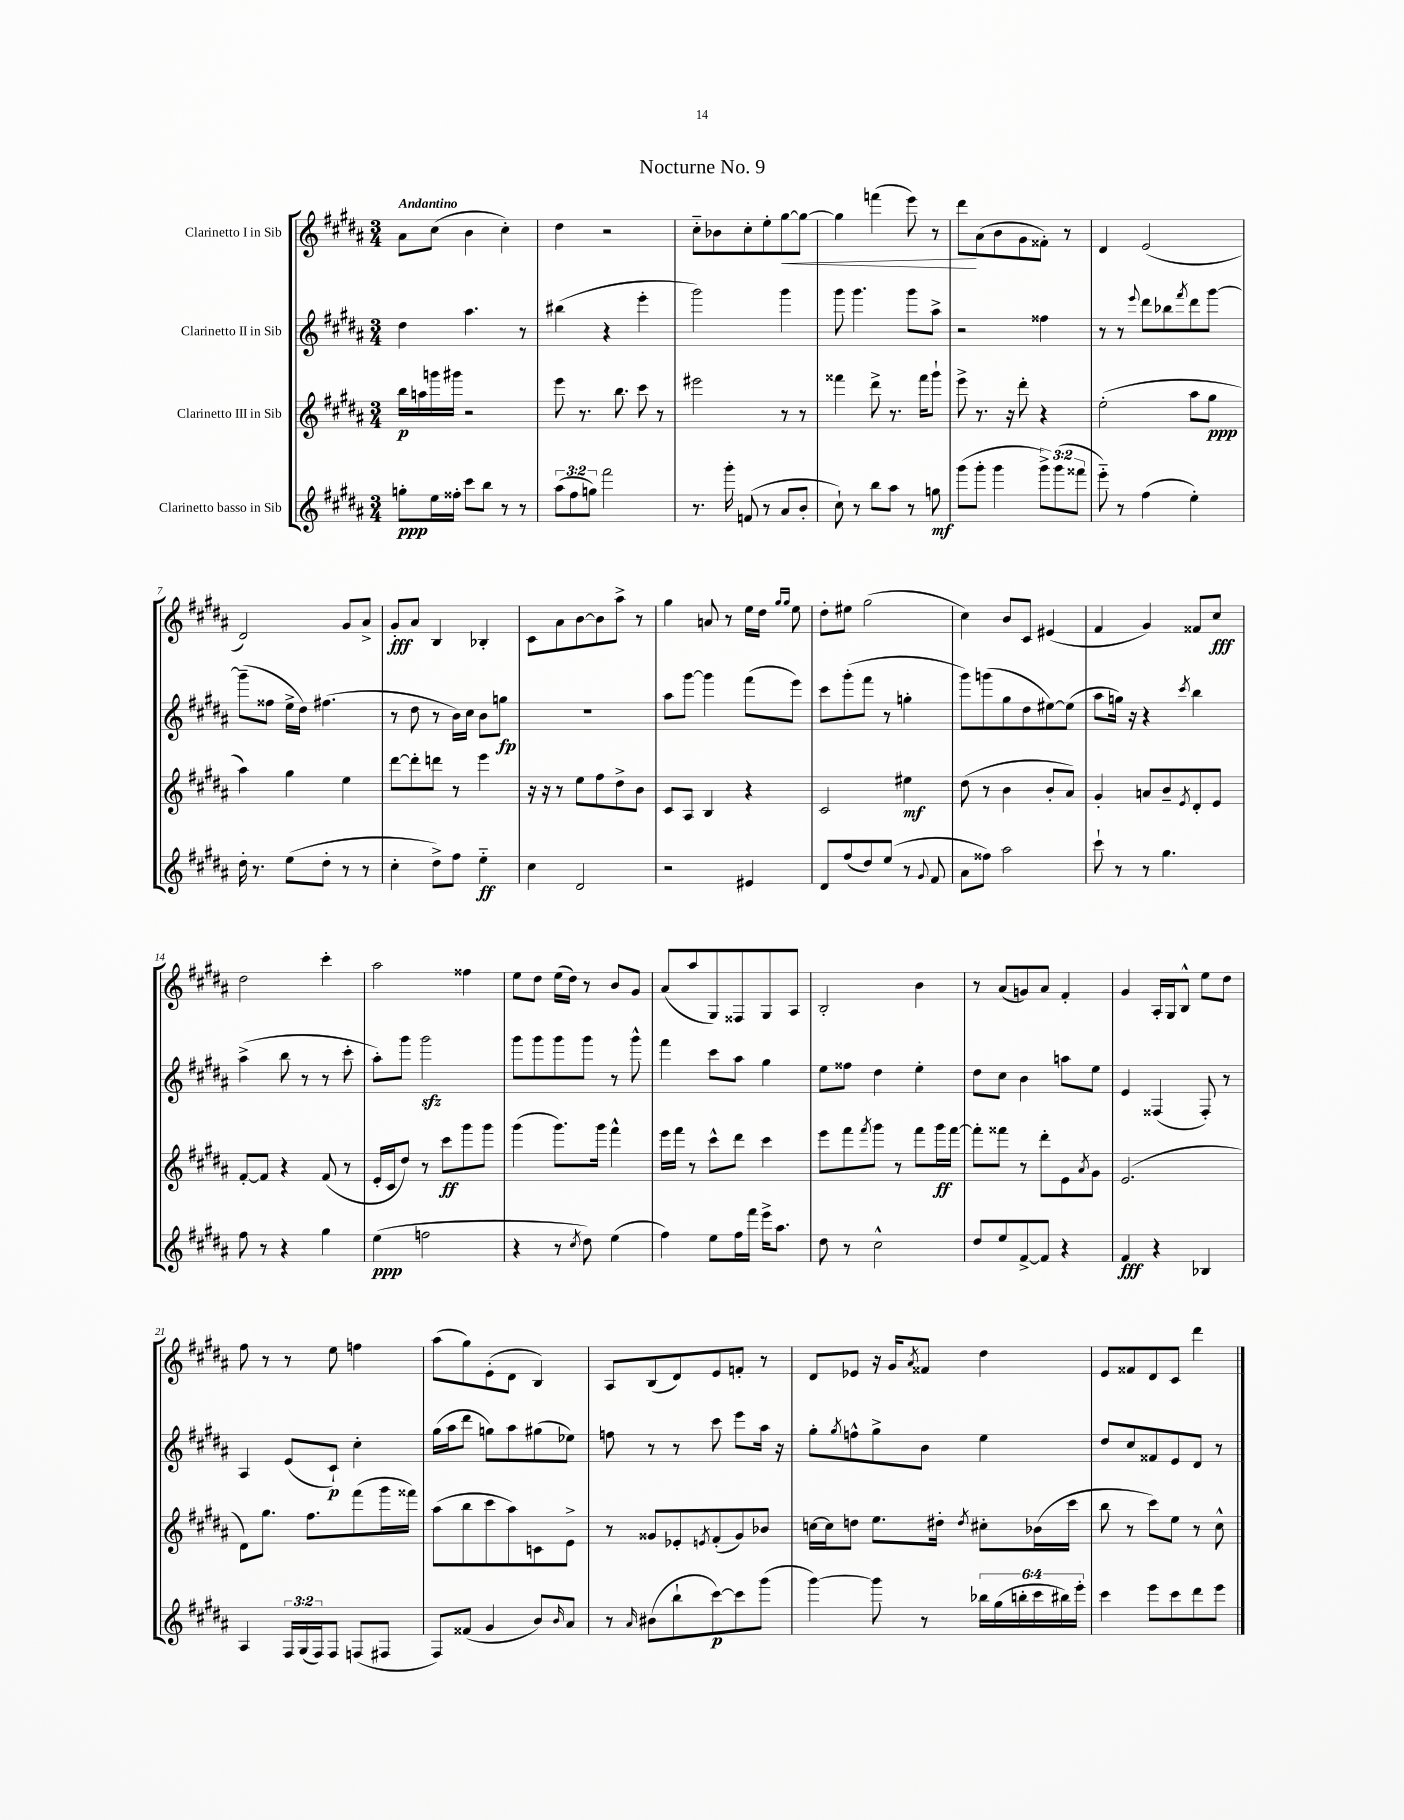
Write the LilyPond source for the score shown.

\header { title = "Nocturne No. 9" }
<<
\new StaffGroup <<
\new Staff = "s0" \with { instrumentName = "Clarinetto I in Sib" } {
    \clef treble \key b \major \numericTimeSignature \time 3/4 \tempo "Andantino"
    ais'8 cis''8( b'4 cis''4-.) |
    dis''4 r2 |
    cis''8-_ bes'8 cis''8-. e''8-. gis''8~\< gis''8~ |
    gis''4 f'''4( e'''8) r8 |
    dis'''8\! ais'8( b'8 gis'8 fisis'8-.) r8 |
    dis'4 e'2( |
    dis'2) gis'8 ais'8-> |
    gis'8-.\fff ais'8 b4 bes4-. |
    cis'8 ais'8 b'8~ b'8 ais''8-> r8 |
    gis''4 a'8 r8 e''16 dis''16 \grace { gis''16 gis''16 } e''8 |
    dis''8-. eis''8 gis''2( |
    cis''4) b'8 cis'8 eis'4( |
    fis'4 gis'4) fisis'8 cis''8\fff |
    dis''2 cis'''4-. |
    ais''2 fisis''4 |
    e''8 dis''8 e''16( dis''16) r8 b'8 gis'8 |
    ais'8( ais''8 gis8) fisis8 gis8 ais8 |
    b2-. b'4 |
    r8 ais'8( g'8) ais'8 fis'4-. |
    gis'4 ais16-. gis16 b8-^ e''8 dis''8 |
    fis''8 r8 r8 e''8 f''4 |
    ais''8( gis''8) e'8-.( dis'8 b4) |
    ais8 b8( dis'8) e'8 f'8-. r8 |
    dis'8 ees'8 r16 gis'16 \acciaccatura { ais'8 } fisis'8 dis''4 |
    e'8 fisis'8 dis'8 cis'8 dis'''4 \bar "|." |
}
\new Staff = "s1" \with { instrumentName = "Clarinetto II in Sib" } {
    \clef treble \key b \major \numericTimeSignature \time 3/4
    dis''4 ais''4. r8 |
    bis''4( r4 e'''4-. |
    gis'''2) gis'''4 |
    gis'''8 gis'''4. gis'''8 ais''8-> |
    r2 fisis''4 |
    r8 r8 \appoggiatura { e'''8 } dis'''8 bes''8 \acciaccatura { fis'''8 } dis'''8 gis'''8~ |
    gis'''8--( fisis''8 e''16-> dis''16) fis''4.( |
    r8 dis''8 r8 b'16) cis''16 b'8 g''8\fp |
    R2. |
    ais''8 gis'''8~ gis'''4 fis'''8( e'''8) |
    cis'''8 gis'''8-.( fis'''8 r8 g''4-. |
    gis'''8) g'''8( gis''8 dis''8 eis''8~) eis''8( |
    ais''8 g''16) r16 r4 \acciaccatura { cis'''8 } b''4 |
    ais''4->( b''8 r8 r8 cis'''8-. |
    ais''8-.) gis'''8 gis'''2\sfz |
    gis'''8 gis'''8 gis'''8 gis'''8 r8 gis'''8-^ |
    fis'''4 cis'''8 ais''8 gis''4 |
    e''8 fisis''8 dis''4 e''4-. |
    dis''8 cis''8 b'4 a''8 e''8 |
    e'4 fisis4( fisis8-.) r8 |
    ais4 e'8( cis'8-!\p) cis''4-. |
    gis''16( ais''16 dis'''8 g''8) ais''8 gis''8( ees''8) |
    f''8 r8 r8 cis'''8 e'''8 ais''16 r16 |
    gis''8-. \acciaccatura { gis''8 } f''8-^ gis''8-> b'8 e''4 |
    dis''8 cis''8 fisis'8 e'8 dis'8 r8 \bar "|." |
}
\new Staff = "s2" \with { instrumentName = "Clarinetto III in Sib" } {
    \clef treble \key b \major \numericTimeSignature \time 3/4
    b''16\p a''16 g'''16 gis'''16 r2 |
    e'''8 r8. b''8. cis'''8 r8 |
    eis'''2 r8 r8 |
    fisis'''4 dis'''8-> r8. fisis'''16 gis'''8-! |
    e'''8-> r8. r16 dis'''8-. r4 |
    e''2-.( ais''8 gis''8\ppp |
    ais''4) gis''4 e''4 |
    dis'''8~ dis'''8-. d'''8 r8 e'''4 |
    r16 r16 r8 e''8 fis''8 dis''8-> b'8 |
    cis'8 ais8 b4 r4 |
    cis'2 eis''4\mf |
    dis''8( r8 b'4 b'8-. ais'8) |
    gis'4-. a'8 b'8-- \acciaccatura { e'8 } dis'8-. e'8 |
    fis'8~-. fis'8 r4 fis'8( r8 |
    e'16-. cis'16 dis''8) r8 cis'''8\ff gis'''8 gis'''8 |
    gis'''4( gis'''8.) gis'''16 fis'''4-^ |
    e'''16 fis'''16 r8 cis'''8-^ dis'''8 cis'''4 |
    e'''8 fis'''8 \acciaccatura { fis'''8 } gis'''8 r8 fis'''8 gis'''16\ff fis'''16~ |
    fis'''8-. fisis'''8 r8 dis'''8-. e'8 \acciaccatura { ais'8 } gis'8 |
    e'2.( |
    dis'8) gis''8. fis''8. fis'''8( gis'''16 fisis'''16) |
    ais''8( b''8 cis'''8 ais''8) c'8 e'8-> |
    r8 gisis'8 ees'8-. \acciaccatura { e'8 } fis'8-.( gisis'8) bes'8 |
    c''16~ c''16 d''8 e''8. dis''16-. \acciaccatura { dis''8 } cis''8-. bes'16( cis'''16 |
    b''8 r8 cis'''8) e''8 r8 cis''8-^ \bar "|." |
}
\new Staff = "s3" \with { instrumentName = "Clarinetto basso in Sib" } {
    \clef treble \key b \major \numericTimeSignature \time 3/4 \override Staff.TupletNumber.text = #tuplet-number::calc-fraction-text
    g''8-.\ppp e''16 fisis''16-. cis'''8 b''8 r8 r8 |
    \tuplet 3/2 { ais''8( fis''8 g''8) } fis'''2 |
    r8. gis'''16-. f'8( r8 ais'8 b'8-. |
    cis''8-!) r8 b''8 ais''8 r8 g''8\mf |
    gis'''8( gis'''8-. gis'''4 \tuplet 3/2 { gis'''8->) gis'''8( fisis'''8 } |
    e'''8-_) r8 fis''4( e''4-.) |
    dis''16-. r8. e''8( dis''8-. r8 r8 |
    cis''4-. dis''8->) fis''8 e''4-_\ff |
    cis''4 dis'2 |
    r2 eis'4 |
    dis'8 fis''8( dis''8) e''8( r8 \appoggiatura { gis'8 } fis'8 |
    ais'8 fisis''8) ais''2 |
    cis'''8-! r8 r8 gis''4. |
    fis''8 r8 r4 gis''4 |
    e''4\ppp( f''2 |
    r4 r8 \acciaccatura { cis''8 } dis''8) e''4( |
    fis''4) e''8 fis''16 fis'''16 e'''16-> ais''8. |
    dis''8 r8 cis''2-^ |
    dis''8 e''8 fis'8~-> fis'8 r4 |
    fis'4\fff r4 bes4 |
    ais4 \tuplet 3/2 { fis16 gis16( fis16) } fis8 f8( fis8 |
    fis8) fisis'8( gis'4 b'8) \grace { b'16 } ais'8 |
    r8 \grace { ais'16 } bis'8( b''8-! cis'''8~\p) cis'''8 gis'''8( |
    gis'''4~) gis'''8 r8 \tuplet 6/4 { bes''16 gis''16( b''16-. cis'''16 bis''16) e'''16-. } |
    cis'''4 e'''8 cis'''8 dis'''8 e'''8 \bar "|." |
}
>>
>>
